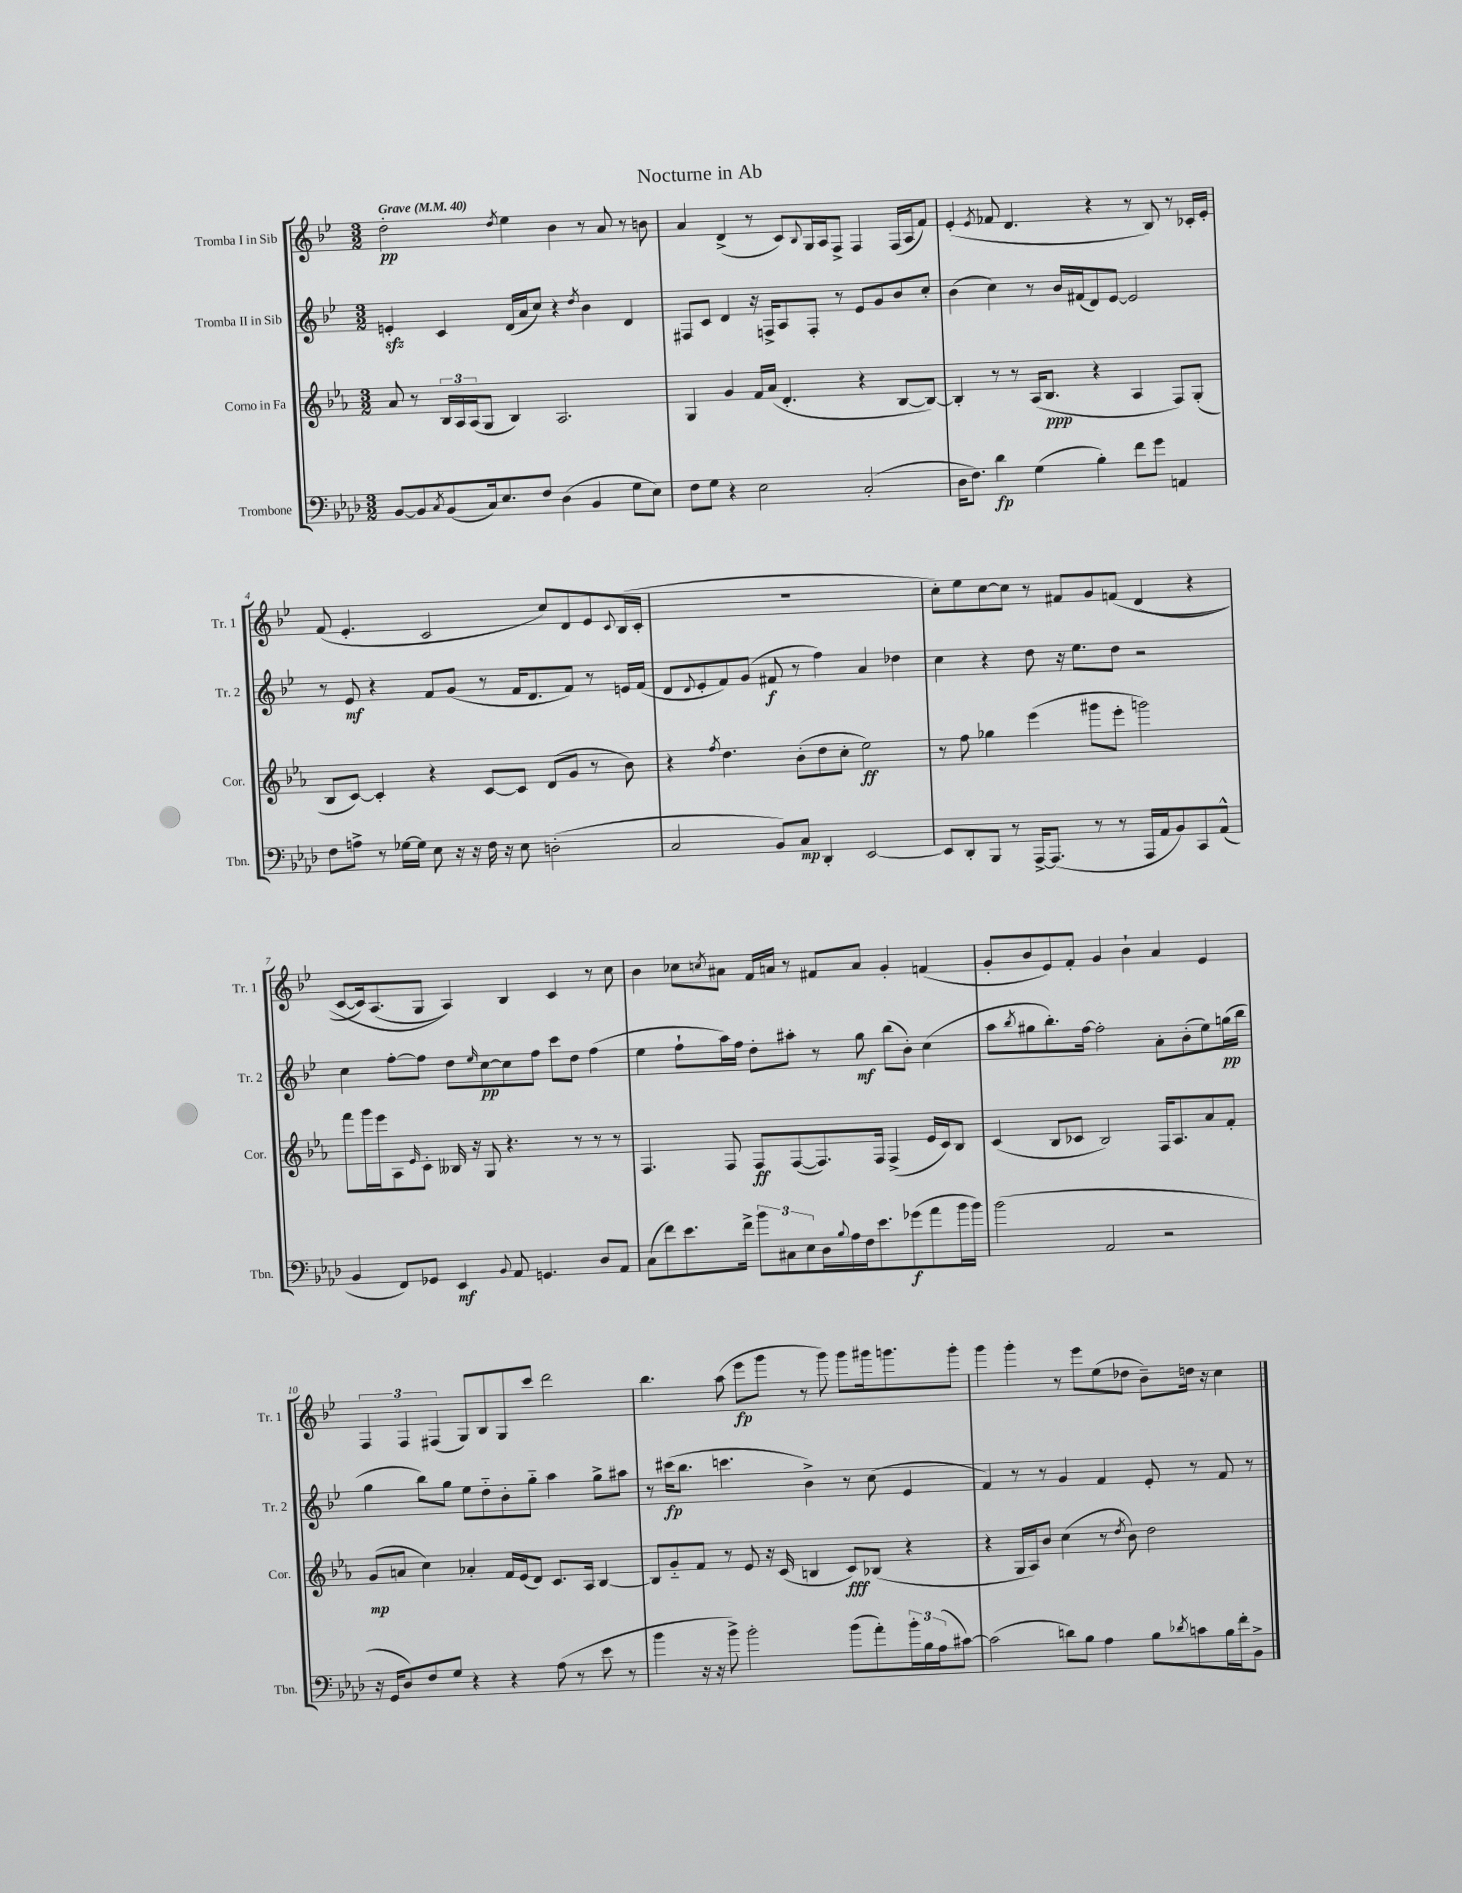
\header { title = "Nocturne in Ab" }
<<
\new StaffGroup <<
\new Staff = "s0" \with { instrumentName = "Tromba I in Sib" shortInstrumentName = "Tr. 1" } {
    \clef treble \key bes \major \numericTimeSignature \time 3/2 \tempo "Grave" 4 = 40
    d''2-.\pp \acciaccatura { d''8 } ees''4 bes'4 r8 a'8 r8 b'8 |
    a'4 d'4->( r8 c'8) \appoggiatura { bes8 } g16 a16 f8-> f4 f16( a16 f'8) |
    ees'4-.( \acciaccatura { ees'8 } fes'8 d'4. r4 r8 bes8) r8 ces'16-. ees'16-. |
    f'8( ees'4.-. c'2 c''8) d'8 ees'8 \appoggiatura { c'8 } bes16( c'16-. |
    R1. |
    c''8-.) ees''8 c''8~ c''8 r8 fis'8 g'8 f'8\( d'4( r4 |
    c'8~ c'16) a8.( g8 a4)\) bes4 c'4 r8 c''8 |
    bes'4 ces''8 \acciaccatura { c''8 } ais'8 f'16 a'16 r8 fis'8 a'8 g'4-. f'4( |
    g'8-. bes'8 ees'8) f'8-. g'4 bes'4-! a'4 ees'4 |
    \tuplet 3/2 { f4 f4 fis4( } g8) bes8 g8 c'''8 d'''2 |
    bes''4. a''8( ees'''8\fp g'''8 r8 g'''8) g'''8 gis'''16 g'''8. g'''8-. |
    g'''4 g'''4-. r8 ees'''8 ees''8( des''8 bes'8--) d''16 r16 c''4 \bar "|." |
}
\new Staff = "s1" \with { instrumentName = "Tromba II in Sib" shortInstrumentName = "Tr. 2" } {
    \clef treble \key bes \major \numericTimeSignature \time 3/2
    e'4-.\sfz c'4 d'16( a'16 c''8) r4 \acciaccatura { d''8 } bes'4 d'4 |
    fis8 c'8 d'4 r16 f16-> a8 f8-. r8 ees'8 g'8 bes'8 c''8-. |
    bes'4( c''4) r8 bes'16 fis'16( d'8) ees'8~ ees'2 |
    r8 ees'8\mf r4 f'8 g'8( r8 f'16 d'8. f'8) r8 e'16 f'16( |
    d'8 \appoggiatura { d'8 } ees'8-. f'8) g'8( fis'8\f r8 f''4) a'4 des''4 |
    c''4 r4 d''8 r16 ees''8. d''8 r2 |
    c''4 f''8~-. f''8 d''8 \grace { ees''16 } c''8~\pp c''8 f''8 c'''8 d''8 f''4( |
    ees''4 f''8-! a''16) f''16 d''8-. ais''8-. r8 g''8\mf bes''8( bes'8-.) c''4( |
    a''8 \acciaccatura { bes''8 } gis''8 bes''8.-.) f''16~ f''2-. a'8-. bes'8-.( ees''8) g''16\pp( bes''16 |
    g''4 bes''8) g''8 ees''8 d''8-_ bes'8-. g''8-_ a''4 g''8-> ais''8 |
    r8 cis'''16\fp( bes''8. c'''4. bes'4->) r8 c''8( ees'4 |
    f'4) r8 r8 g'4 f'4 ees'8-. r8 f'8 r8 \bar "|." |
}
\new Staff = "s2" \with { instrumentName = "Corno in Fa" shortInstrumentName = "Cor." } {
    \clef treble \key ees \major \numericTimeSignature \time 3/2
    aes'8 r8 \tuplet 3/2 { bes16 aes16 aes16( } g8 bes4) aes2. |
    g4 g'4 f'16 aes'16( d'4.-. r4 bes8~ bes8~) |
    bes4-. r8 r8 aes16( bes8.\ppp r4 aes4 f8) g8-.( |
    bes8 c'8~) c'4-. r4 c'8~ c'8 d'8( g'8 r8 bes'8) |
    r4 \acciaccatura { f''8 } d''4. bes'8-.( d''8 c''8-. ees''2\ff) |
    r8 f''8 ges''4 ees'''4( gis'''8 ees'''8-. g'''2) |
    f'''8 g'''16 ees'''16 aes8 \grace { ees'16 } c'8-. beses16 r16 g8 r4. r8 r8 r8 |
    f4. f8 f8\ff f8~( f8.) f16 f4->( ees'16 c'16) bes8 |
    c'4( bes8 ces'8 bes2) f16 aes8. aes'8 f'8-. |
    g'8\mp( a'8 c''4) aes'4-. f'16 ees'16( d'8) c'8. aes16 bes4~ |
    bes8 g'8-_ f'8 r8 ees'8 r16 c'16( b4 c'8\fff) bes8( r4 |
    r4 g16 aes16) bes'8 c''4( r8 \acciaccatura { d''8 } bes'8) d''2 \bar "|." |
}
\new Staff = "s3" \with { instrumentName = "Trombone" shortInstrumentName = "Tbn." } {
    \clef bass \key aes \major \numericTimeSignature \time 3/2
    bes,8~ bes,8 \acciaccatura { c8 } bes,8( c16) ees8. f8 des4( bes,4 g8 ees8) |
    f8 g8 r4 ees2 c2-.( |
    des16 f8.) des'4\fp g4( bes4-.) f'8 g'8 a,4 |
    f8 a8-> r8 ges16~ ges16 ees8 r16 r16 f16 r16 ees8 d2-.( |
    c2 bes,8) c8\mp des,4-. ees,2~ |
    ees,8 des,8-. bes,,8 r8 aes,,16~-> aes,,8.( r8 r8 aes,,16 aes,16 bes,8) c,8 aes,8-^( |
    bes,4 f,8) ges,8 ees,4\mf \appoggiatura { bes,8 } aes,8 g,4. des8 aes,8 |
    c8( f'8) ees'8. f'16-> \tuplet 3/2 { bes'8 cis8 ees8 } des16 \appoggiatura { bes8 } aes16 f16 ees'8. ges'8\f( aes'8 bes'16 bes'16) |
    bes'2( aes,2 r2 |
    r16 g,16 des8) f8 g8 r4 r4 aes8( r8 ees'8 r8 |
    bes'4 r16 r16 bes'8->) bes'2-. bes'8( aes'8-.) \tuplet 3/2 { bes'16-. bes16 aes16( } cis'8~) |
    cis'2( d'8) bes8 aes4 bes8 \acciaccatura { des'8 } c'8 bes16 f'16-. bes,8-> \bar "|." |
}
>>
>>
